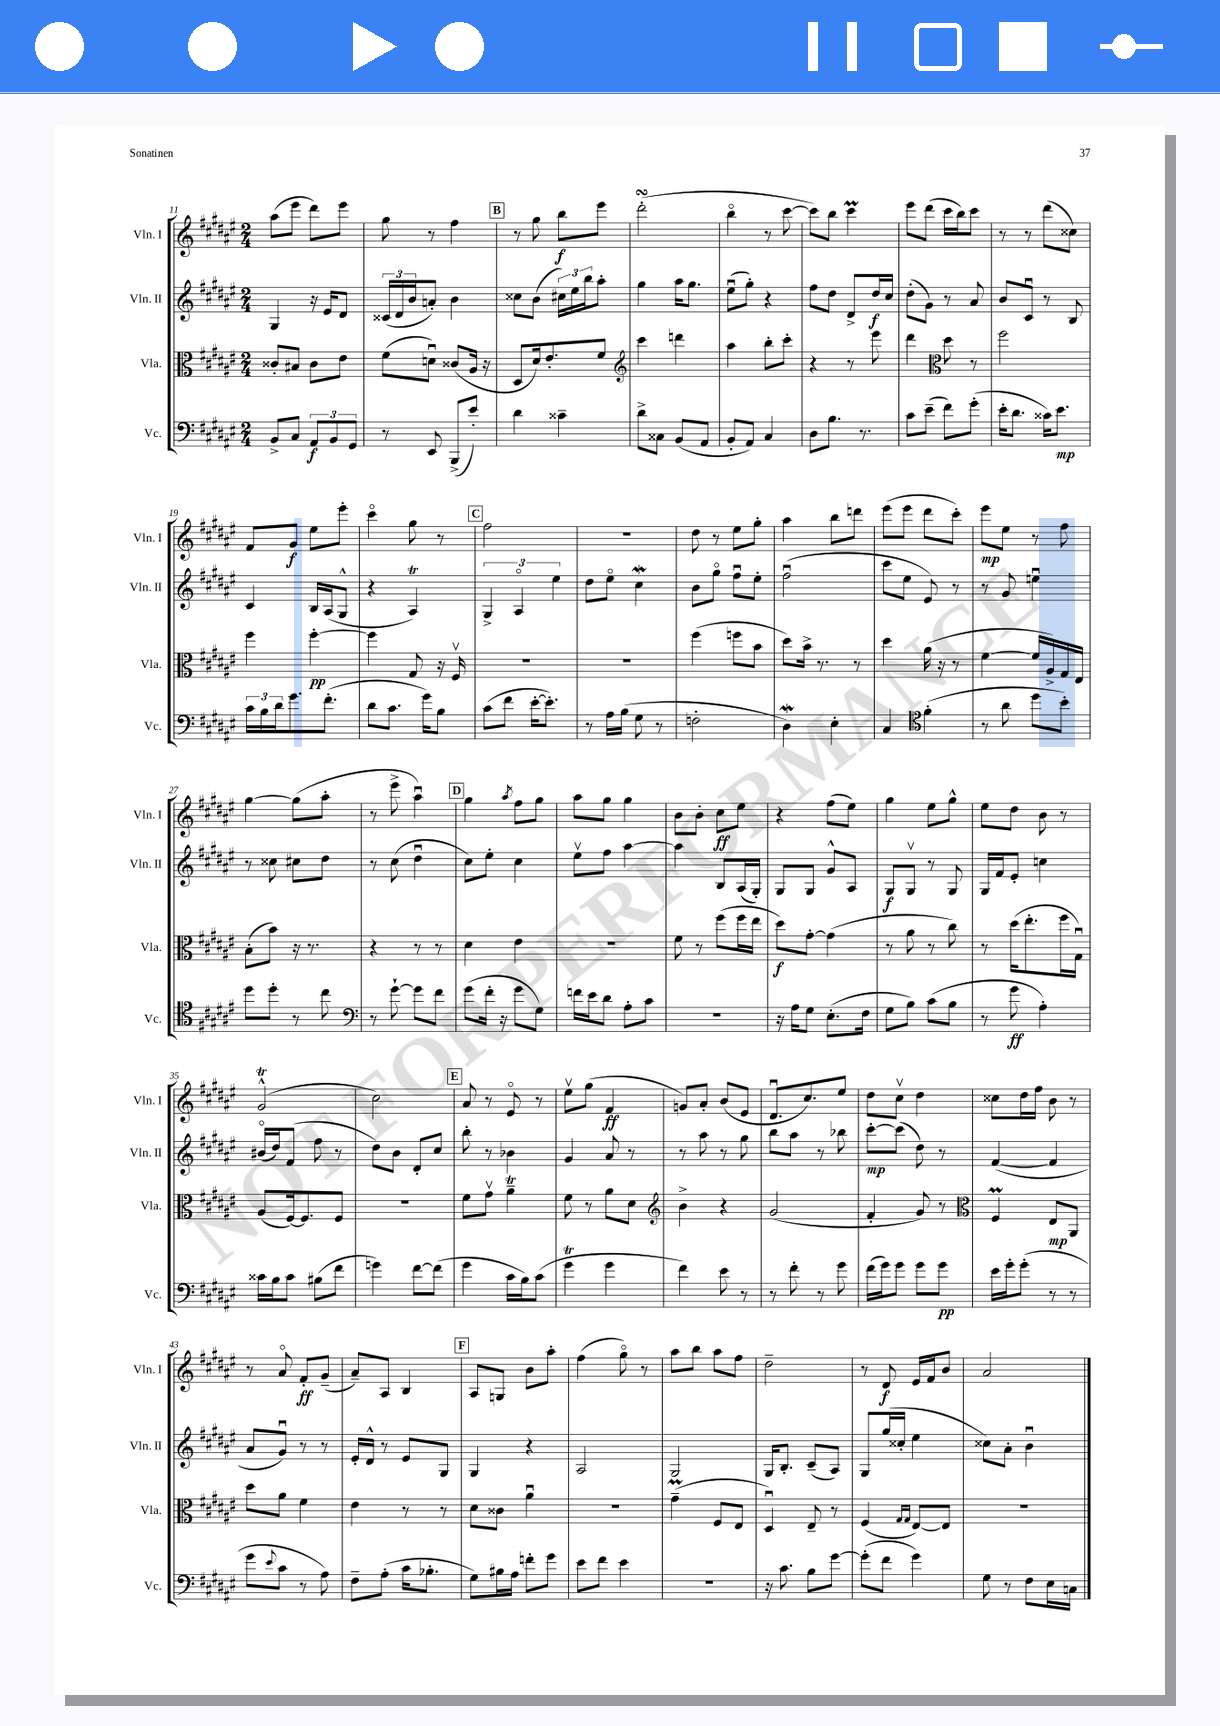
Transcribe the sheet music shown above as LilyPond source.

<<
\new StaffGroup <<
\new Staff = "s0" \with { instrumentName = "Vln. I" shortInstrumentName = "Vln. I" } {
    \clef treble \key fis \major \numericTimeSignature \time 2/4
    ais''8( eis'''8 dis'''8) eis'''8 |
    gis''8 r8 fis''4 |
    \mark \markup { \box "B" } r8 gis''8 b''8\f eis'''8 |
    dis'''2-.\turn( |
    b''4\flageolet r8 cis'''8~ |
    cis'''8) b''8 cis'''4\prall |
    eis'''8 dis'''8( cis'''16 b''16) cis'''8 |
    r8 r8 dis'''8( cisis''8) |
    fis'8 gis'8\f eis''8 eis'''8-. |
    cis'''4\flageolet gis''8 r8 |
    \mark \markup { \box "C" } fis''2 |
    r2 |
    dis''8 r8 eis''8 gis''8-. |
    ais''4 b''8 d'''8 |
    eis'''8( eis'''8 dis'''8 cis'''8-.) |
    eis'''8\mp eis''8 r8 fis''8 |
    gis''4~ gis''8( ais''8-. |
    r8 eis'''8-> ais''4\downbow) |
    \mark \markup { \box "D" } gis''4 \acciaccatura { ais''8 } fis''8 gis''8 |
    ais''8 gis''8 gis''4 |
    b'8 b'8-. cis''8\ff eis''8 |
    r4 fis''8( eis''8) |
    gis''4 eis''8 gis''8-^ |
    eis''8 dis''8 b'8 r8 |
    gis'2-^\trill( |
    cis''2) |
    \mark \markup { \box "E" } ais'8 r8 eis'8\flageolet r8 |
    eis''8\upbow gis''8( fis'4\ff |
    g'8) ais'8-. b'8( eis'8 |
    dis'8.\downbow cis''8.) eis''8 |
    dis''8 cis''8\upbow dis''4 |
    cisis''8 dis''16 fis''16 b'8 r8 |
    r8 ais'8\flageolet fis'8-.\ff gis'8--( |
    ais'8--) ais8 b4 |
    \mark \markup { \box "F" } ais8 g8 b'8 ais''8-. |
    fis''4( gis''8\flageolet) r8 |
    ais''8 b''8 ais''8 fis''8 |
    dis''2-- |
    r8 dis'8\f eis'16 fis'16 b'8 |
    ais'2 \bar "|." |
}
\new Staff = "s1" \with { instrumentName = "Vln. II" shortInstrumentName = "Vln. II" } {
    \clef treble \key fis \major \numericTimeSignature \time 2/4
    gis4 r16 eis'16 dis'8 |
    \tuplet 3/2 { cisis'16( dis'16 b'16 } a'8-.) b'4 |
    \mark \markup { \box "B" } cisis''8 b'8( \tuplet 3/2 { cis''16) eis''16 b''16 } ais''8-. |
    gis''4 ais''16 gis''8. |
    eis''8\downbow( gis''8-.) r4 |
    fis''8 dis''8 dis'8-> dis''16\f cis''16 |
    dis''8-.( gis'8) r8 ais'8 |
    b'8 cis'8\downbow r8 b8 |
    cis'4 b16 ais16( gis8-^ |
    r4 ais4\trill) |
    \mark \markup { \box "C" } \tuplet 3/2 { gis4-> ais4\flageolet eis''4 } |
    dis''8 eis''8\flageolet cis''4\mordent |
    b'8 gis''8\flageolet fis''8\downbow eis''8-. |
    fis''2\downbow( |
    cis'''8 eis''8 eis'8) r8 |
    r8 gis'8 e''4\downbow |
    r8 cisis''8 cis''8 dis''8 |
    r8 cis''8( dis''4\downbow |
    \mark \markup { \box "D" } cis''8) eis''8-. cis''4 |
    eis''8\upbow fis''8 ais''4~ |
    ais''4 b8 ais16( gis16-.) |
    gis8 gis8 gis'8-^ ais8 |
    gis8\f gis8\upbow r8 gis8 |
    gis16 fis'16 eis'8-. c''4 |
    bis'16\flageolet( dis''16) fis'8( fis''8 r8 |
    dis''8) b'8 dis'8-. cis''8 |
    \mark \markup { \box "E" } b''8-. r8 bes'4 |
    gis'4 ais'8 r8 |
    r8 ais''8 r8 gis''8 |
    b''8 ais''8 r8 bes''8 |
    cis'''8~-.\mp cis'''8( dis''8) r8 |
    fis'4~( fis'4 |
    ais'8 gis'8\downbow) r8 r8 |
    eis'16-. dis'16-^ r8 eis'8 gis8 |
    \mark \markup { \box "F" } gis4 r4 |
    ais2 |
    gis2 |
    gis16 b8.-. cis'8--( ais8) |
    gis8 gis''16( cisis''16-. eis''4 |
    cisis''8) ais'8-. b'4\downbow \bar "|." |
}
\new Staff = "s2" \with { instrumentName = "Vla." shortInstrumentName = "Vla." } {
    \clef alto \key fis \major \numericTimeSignature \time 2/4
    cisis'8-. bis8 cisis'8 eis'8 |
    fis'8( d'8\downbow) cisis'8( ais16 r16 |
    \mark \markup { \box "B" } dis8 dis'16) eis'8.-. fis'8 |
    \clef treble cis'''4 d'''4 |
    ais''4 b''8-. cis'''8-. |
    r4 r8 eis'''8 |
    dis'''4 \clef alto dis''8 r8 |
    fis''2 |
    fis''4 fis''4~-.\pp |
    fis''4 gis8 r16 fis16\upbow |
    \mark \markup { \box "C" } R2 |
    R2 |
    fis''4( f''8 b'8 |
    dis''8) b'16-> r8. r8 |
    dis''4 ais'16( r16 r8 |
    fis'4~ fis'16 ais16->) gis16 eis16 |
    b8-.( b'8) r16 r8. |
    r4 r8 r8 |
    \mark \markup { \box "D" } dis'4 eis'4 |
    r2 |
    fis'8 r8 fis''8( fis''16 eis''16 |
    dis''8\f) gis'8~-. gis'4( |
    r8 ais'8 r8 cis''8) |
    r8 dis''16( eis''8.-. fis''16 gis16\downbow) |
    ais8( fis16~) fis8. fis8 |
    R2 |
    \mark \markup { \box "E" } fis'8 gis'8\upbow ais'4--\trill |
    fis'8 r8 ais'8 dis'8 |
    \clef treble b'4-> r4 |
    gis'2( |
    fis'4-. gis'8) r8 |
    \clef alto fis4\prall eis8\mp ais,8 |
    dis''8 ais'8 fis'4 |
    eis'4 r8 r8 |
    \mark \markup { \box "F" } dis'8 cisis'8 ais'4\downbow |
    R2 |
    gis'4--\prall( fis8 eis8 |
    dis4\downbow) eis8-- r8 |
    fis4( \grace { gis16 gis16 } eis8~) eis8 |
    r2 \bar "|." |
}
\new Staff = "s3" \with { instrumentName = "Vc." shortInstrumentName = "Vc." } {
    \clef bass \key fis \major \numericTimeSignature \time 2/4
    b,8-> cis8 \tuplet 3/2 { ais,8\f b,8 gis,8 } |
    r8 eis,8 b,,8->( eis'8-.) |
    \mark \markup { \box "B" } dis'4 cisis'4-- |
    dis'8-> cisis8 b,8( ais,8 |
    b,8-. ais,8) cis4 |
    dis8 b8. r8. |
    cis'8 eis'8--( fis'8) gis'8-.( |
    eis'16-. dis'8. cisis'16) eis'8.\mp |
    \tuplet 3/2 { cis'16 b16 dis'16 } gis'8. fis'8.-.( |
    dis'8 cis'8. gis'16) b8 |
    \mark \markup { \box "C" } cis'8( fis'8 eis'16~-. eis'8.-.) |
    r8 ais16 b16( gis8 r8 |
    f2-. |
    dis4\mordent) eis4-. |
    cis4 \clef tenor fis'4-.( |
    r8 ais'8 dis''8 b'8-.) |
    dis''8 dis''8-. r8 cis''8 |
    \clef bass r8 gis'8~-! gis'8 fis'8 |
    \mark \markup { \box "D" } gis'8( fis'16-. r16 gis'8 gis8) |
    f'16 eis'16 dis'8 ais8-. cis'8 |
    r2 |
    r16 ais16 gis8 eis8.-.( fis16 |
    gis8 b8) cis'8( b8 |
    r8 gis'8\ff ais4-.) |
    cisis'16 b16 cisis'8 bis8( fis'8 |
    g'4) fis'8~ fis'8( |
    \mark \markup { \box "E" } gis'4 cis'16 b16) cis'8( |
    gis'4\trill gis'4 |
    fis'4) eis'8 r8 |
    r8 fis'8-. r8 gis'8 |
    fis'16( gis'16) gis'8 gis'8 gis'8\pp |
    eis'16 gis'16-. gis'8-.( r8 r8 |
    gis'8 \appoggiatura { eis'8 } cis'8 r8 ais8) |
    fis8-- ais8-.( cis'16 bes8.-. |
    \mark \markup { \box "F" } gis8) bis16 ais16 f'8-. gis'8 |
    eis'8 fis'8 eis'4 |
    R2 |
    r16 cis'8. b8 gis'8~ |
    gis'8-.( fis'8 gis'4) |
    gis8 r8 fis8 eis16 c16 \bar "|." |
}
>>
>>
\layout { \context { \Score currentBarNumber = #11 } }
